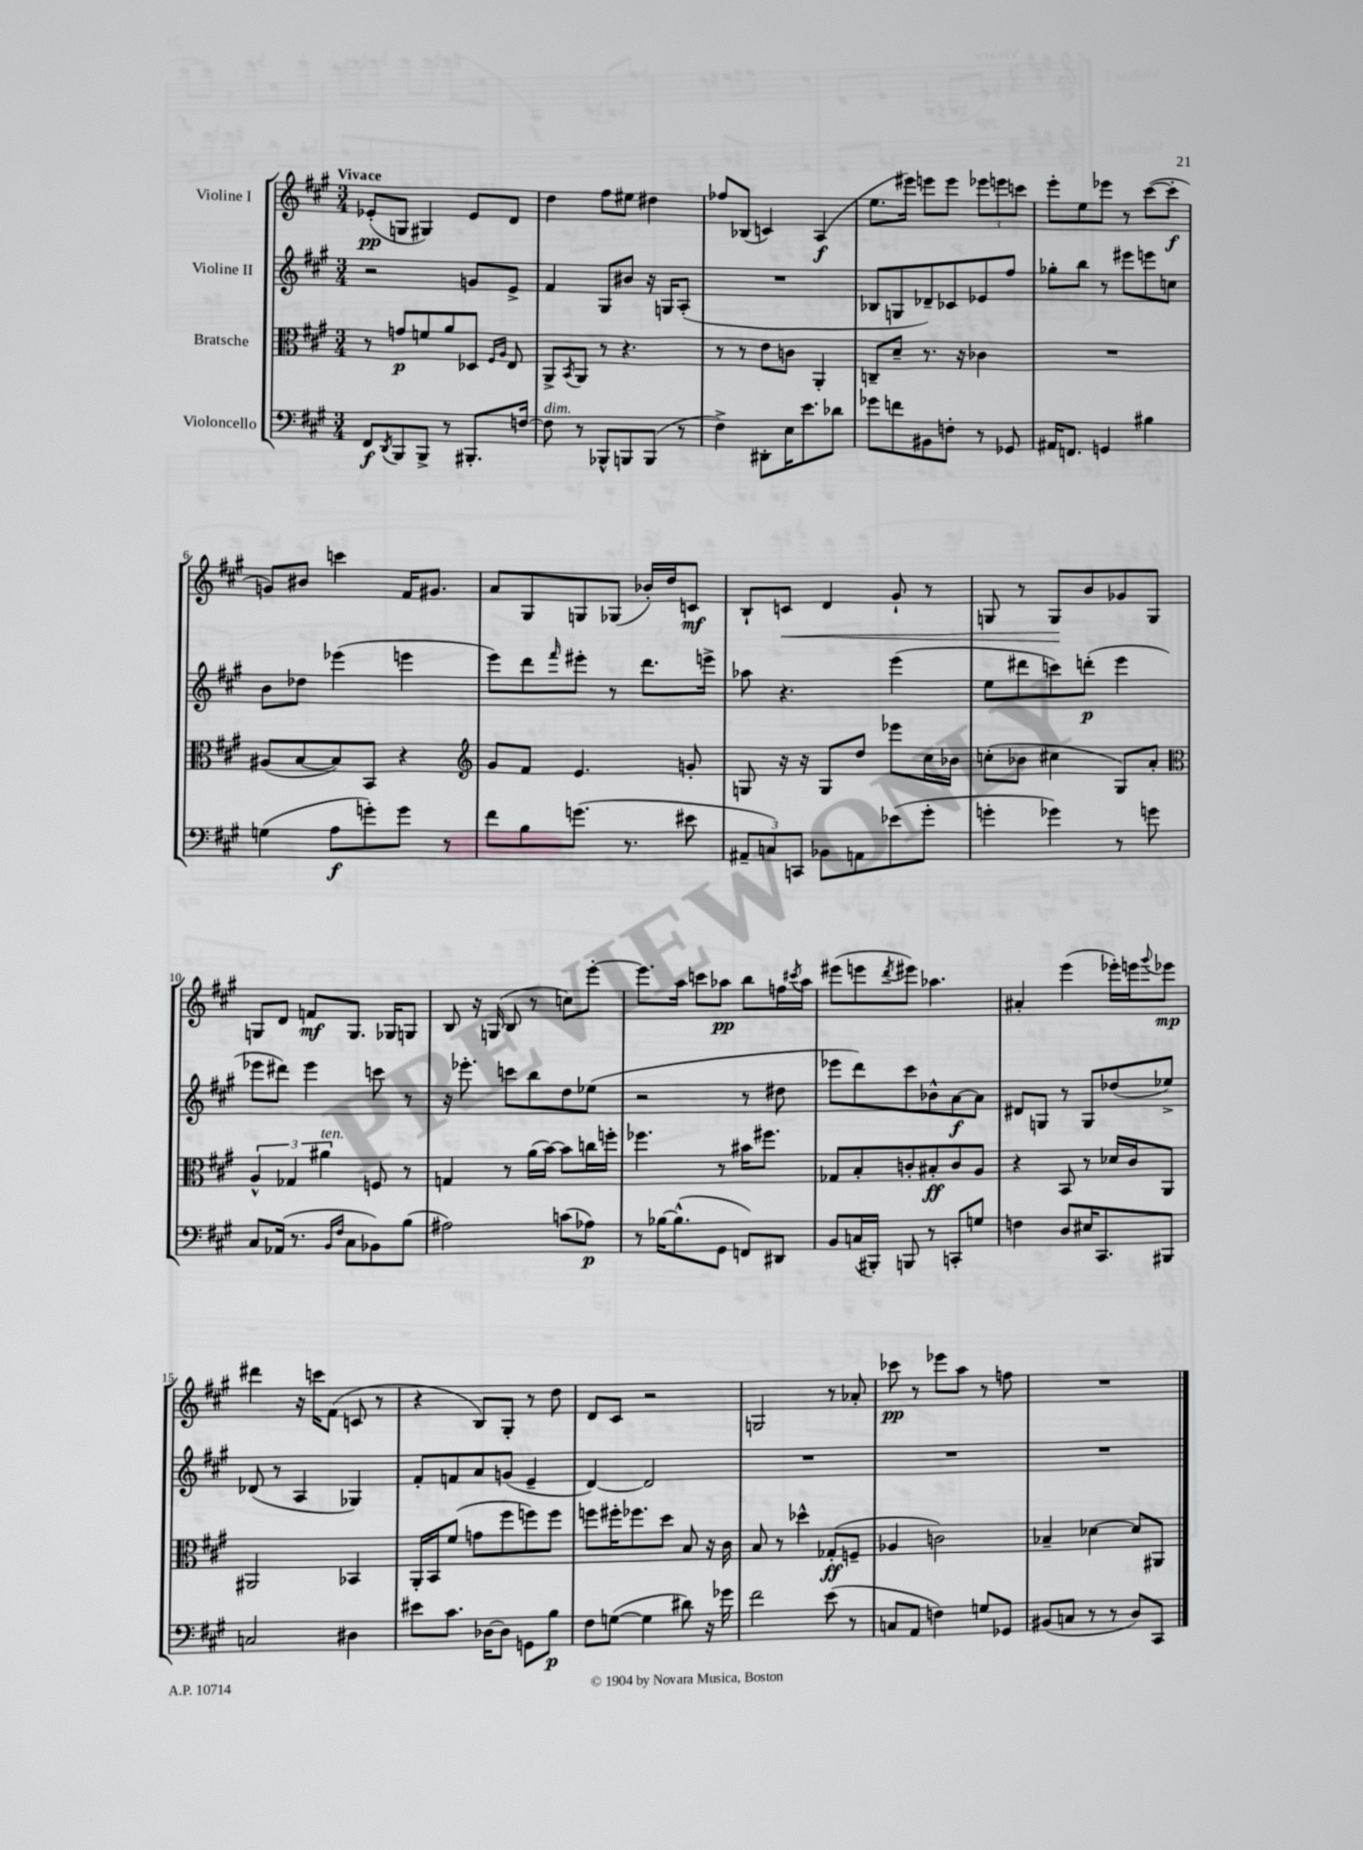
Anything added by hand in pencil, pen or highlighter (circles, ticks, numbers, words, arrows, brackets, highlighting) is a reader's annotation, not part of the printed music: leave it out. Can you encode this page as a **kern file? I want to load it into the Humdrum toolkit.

**kern	**kern	**kern	**kern
*staff4	*staff3	*staff2	*staff1
*clefF4	*clefC3	*clefG2	*clefG2
*k[f#c#g#]	*k[f#c#g#]	*k[f#c#g#]	*k[f#c#g#]
*M3/4	*M3/4	*M3/4	*M3/4
8FF#/L	8r	2r	(8e-'/L
8qDD/	.	.	.
8BBB/	8g/L	.	8G/J
8BBB^/J	8f/	.	4G#/)
8r	8a/	.	.
8.BBB#'/L	8D-/J	8g/L	8e-/L
.	16qqF#/LL	.	.
.	16qqA/JJ	.	.
.	8E/	8e^/J	8d/J
[16F/Jk	.	.	.
=	=	=	=
8F\]	8AA^/L	4f#/	4dd\
.	8qBB/	.	.
8r	8AA/J	.	.
8BBB-^^/L	8r	8G#/L	8ff#\L
8BBB/	4.r	8b#/J	8ee#\J
(8BBB/J	.	16r	4dd#\
.	.	16G/LK	.
8r	.	(8A'/J	.
=	=	=	=
4F#^\)	8r	2.r	8ff-/L
.	8r	.	(8B-/J
8DD#'\L	8e\L	.	4c/)
16E\K	8c\J	.	.
8.e\	.	.	.
.	4AA'/	.	(4A/
8d-\J	.	.	.
=	=	=	=
8g-\L	8C~/L	8B-/L	8.ee\L
8f\	8d~/J	8G/	.
.	.	.	16eee#\Jk)
8BB#\	8.r	8d-~/)	8eee\L
8F'\J	.	8c-/	8eee\J
.	16r	.	.
8r	4c-\	8e-/	12eee-\L
.	.	.	12eee\
8GG-/	.	8ff#/J	.
.	.	.	12ccc\J
=	=	=	=
16AA#/LK	2.r	8gg-'\L	8eee'\L
8.FF/J	.	.	.
.	.	8bb\J	8ee\
4GG/	.	8r	8eee-\J
.	.	8eee#\L	8r
4B#\	.	8eee\	([8ccc#\L
.	.	8cc\J	8ccc#'\]J
=	=	=	=
(4G\	(8A#/L	8b\L	8g/L)
.	[8B/	8dd-\J	8b#/J
8A\L	8B/])	(4eee-\	4ccc\
8g'\)	8BB/J	.	.
8g\J	4r	4eee\	16f#/LK
.	.	.	8.g#/J
8r	.	.	.
=	=	=	=
*	*clefG2	*	*
8f#\L	8g#/L	8eee\L)	8a/L
8B\	8f#/J	8ddd\	8G#/
.	.	16qqfff#/	.
(8.g\J	4.e/	8eee#'\J	8G/
.	.	8r	(8G-/J
8.r	.	.	.
.	.	8.ddd\L	16b-'/LL)
.	.	.	16dd/J
8e#\	8g'/	.	8c/J
.	.	16eee^\Jk	.
=	=	=	=
12AA#~/L	8G/	8aa-\	8B`/L
12C/)	.	.	.
.	16r	4.r	8c/J
12CC/J	.	.	.
.	16r	.	.
8BB-\L	8G/L	.	4d/
8AA\	8dd/J	.	.
(8e-\	8eee-\L	(4eee\	8g#`/
8g#'\J	16cc#\L	.	8r
.	16b-\JJ	.	.
=	=	=	=
4g'\	(8cc'\L	8ee\L	8G/
.	8b-\J	8ddd#\	8r
4g-\)	4cc#\	8ccc\)	8G/L
.	.	(8ddd'\J	8b/
8r	8G#/L)	4eee\	8g-/
8g\	8a'/J	.	8G/J
=	=	=	=
*	*clefC3	*	*
8C#/L	6A^^/	8eee-\L	8G/L
(16AA-/Jk	.	8ddd#\J)	8d/J
.	6G-/	.	.
8.r	.	.	.
.	.	4eee-\	8f/L
.	6a#\	.	.
16qqBB/LL	.	.	.
16qqF#/JJ	.	.	.
8C#\L	.	.	8.G/J
8BB-\)	8F/	8ccc\	.
.	.	.	16G-/LK
(8B\J	8r	8r	8G/J
=	=	=	=
2A#\)	4G/	16r	8B/
.	.	8.eee-'\	.
.	.	.	16r
.	.	.	(16G/
.	8r	8ccc\L	8B/
.	(16a\LL	8bb\	8r
.	[16b\JJ)	.	.
(8c\L	8b\]L	8dd\	8cc\L)
8A-\J)	16cc\L	(8ee-\J	[8eee'\J
.	16ff'\JJ	.	.
=	=	=	=
8r	4.ff-\	2r	8.eee\]L
[16B-\LK	.	.	.
(8.B-^^\]	.	.	16aa\Jk
.	.	.	8ccc\L
8GG#\J	8r	.	8aa-\J
8FF/L)	16b#\LK	8r	8bb\L
.	8.ff#\J	.	.
8DD#/J	.	8dd#\	16ff\L
.	.	.	8qccc#/
.	.	.	16aa-\JJ
=	=	=	=
8BB/L	8G-/L	8eee-\L	(8eee#\L
(16C/L	8B'/	8ddd\)	8eee\
16BBB#'/JJ)	.	.	.
.	.	.	8qddd/
8BBB/	8c'/	8ccc#\	8eee#\J)
8r	8B#'/	8b-^^\	4.aa-\
8CC'/L	8c/	[8a\	.
8G/J	8A/J	8a\]J	.
=	=	=	=
4F\	4r	8d#/L	4a#'/
.	.	8G/J	.
8D/L	8BB/	8r	(4eee\
16E#/K	8r	8G/L	.
8.CC#/	.	.	.
.	16d-/LL	(8dd-/	16eee-'\LL)
.	16c#/J	.	16eee\J
.	.	.	8qqggg#/
8BBB#/J	8AA/J	8ee-^/J)	8eee-\J
=	=	=	=
2C/	2AA#/	(8d-/	4ddd#\
.	.	8r	.
.	.	4A/	16r
.	.	.	16ccc\LK
.	.	.	(8f#\J
4D#\	4BB-/	4G-/)	8c/
.	.	.	8r
=	=	=	=
8e#\L	16AA'/LL	8f#'/L	4r
.	16BB/J	.	.
8.c#\J	(8f#/J	8f/	.
.	8g\L	8a/	8B/L)
[16D-\LK	.	.	.
8D-\]J	8ff#\	(8g/J	8G#'/J
8GG\L	8ff\)	4e~/	8r
8B\J	8ff\J	.	8dd\
=	=	=	=
8F#\L	8ff\L	[4d/)	8d/L
([8G\J	16ff#'\K	.	8c#/J
.	8.ff-\	.	.
4G\]	.	2d/]	2r
.	8dd\J	.	.
8d#\)	8B/	.	.
16r	16r	.	.
16g-\	16c#\	.	.
=	=	=	=
2f#\	8B/	2.r	2G/
.	8r	.	.
.	4dd-^^\	.	.
(8e\	(8G-'/L	.	8r
8r	8F~/J	.	8a-'/
=	=	=	=
8C/L	4A-/	2.r	8ccc-\
8AA/J	.	.	8r
4F\)	2c\)	.	8eee-\L
.	.	.	8aa\J
8G/L	.	.	8r
8GG-/J	.	.	8ff\
=	=	=	=
(8BB#/L	4B-~/	2.r	2.r
8C/J	.	.	.
8r	[4d-\	.	.
8r	.	.	.
8D/L)	8d-/]L	.	.
8CC#/J	8AA#/J	.	.
==	==	==	==
*-	*-	*-	*-
